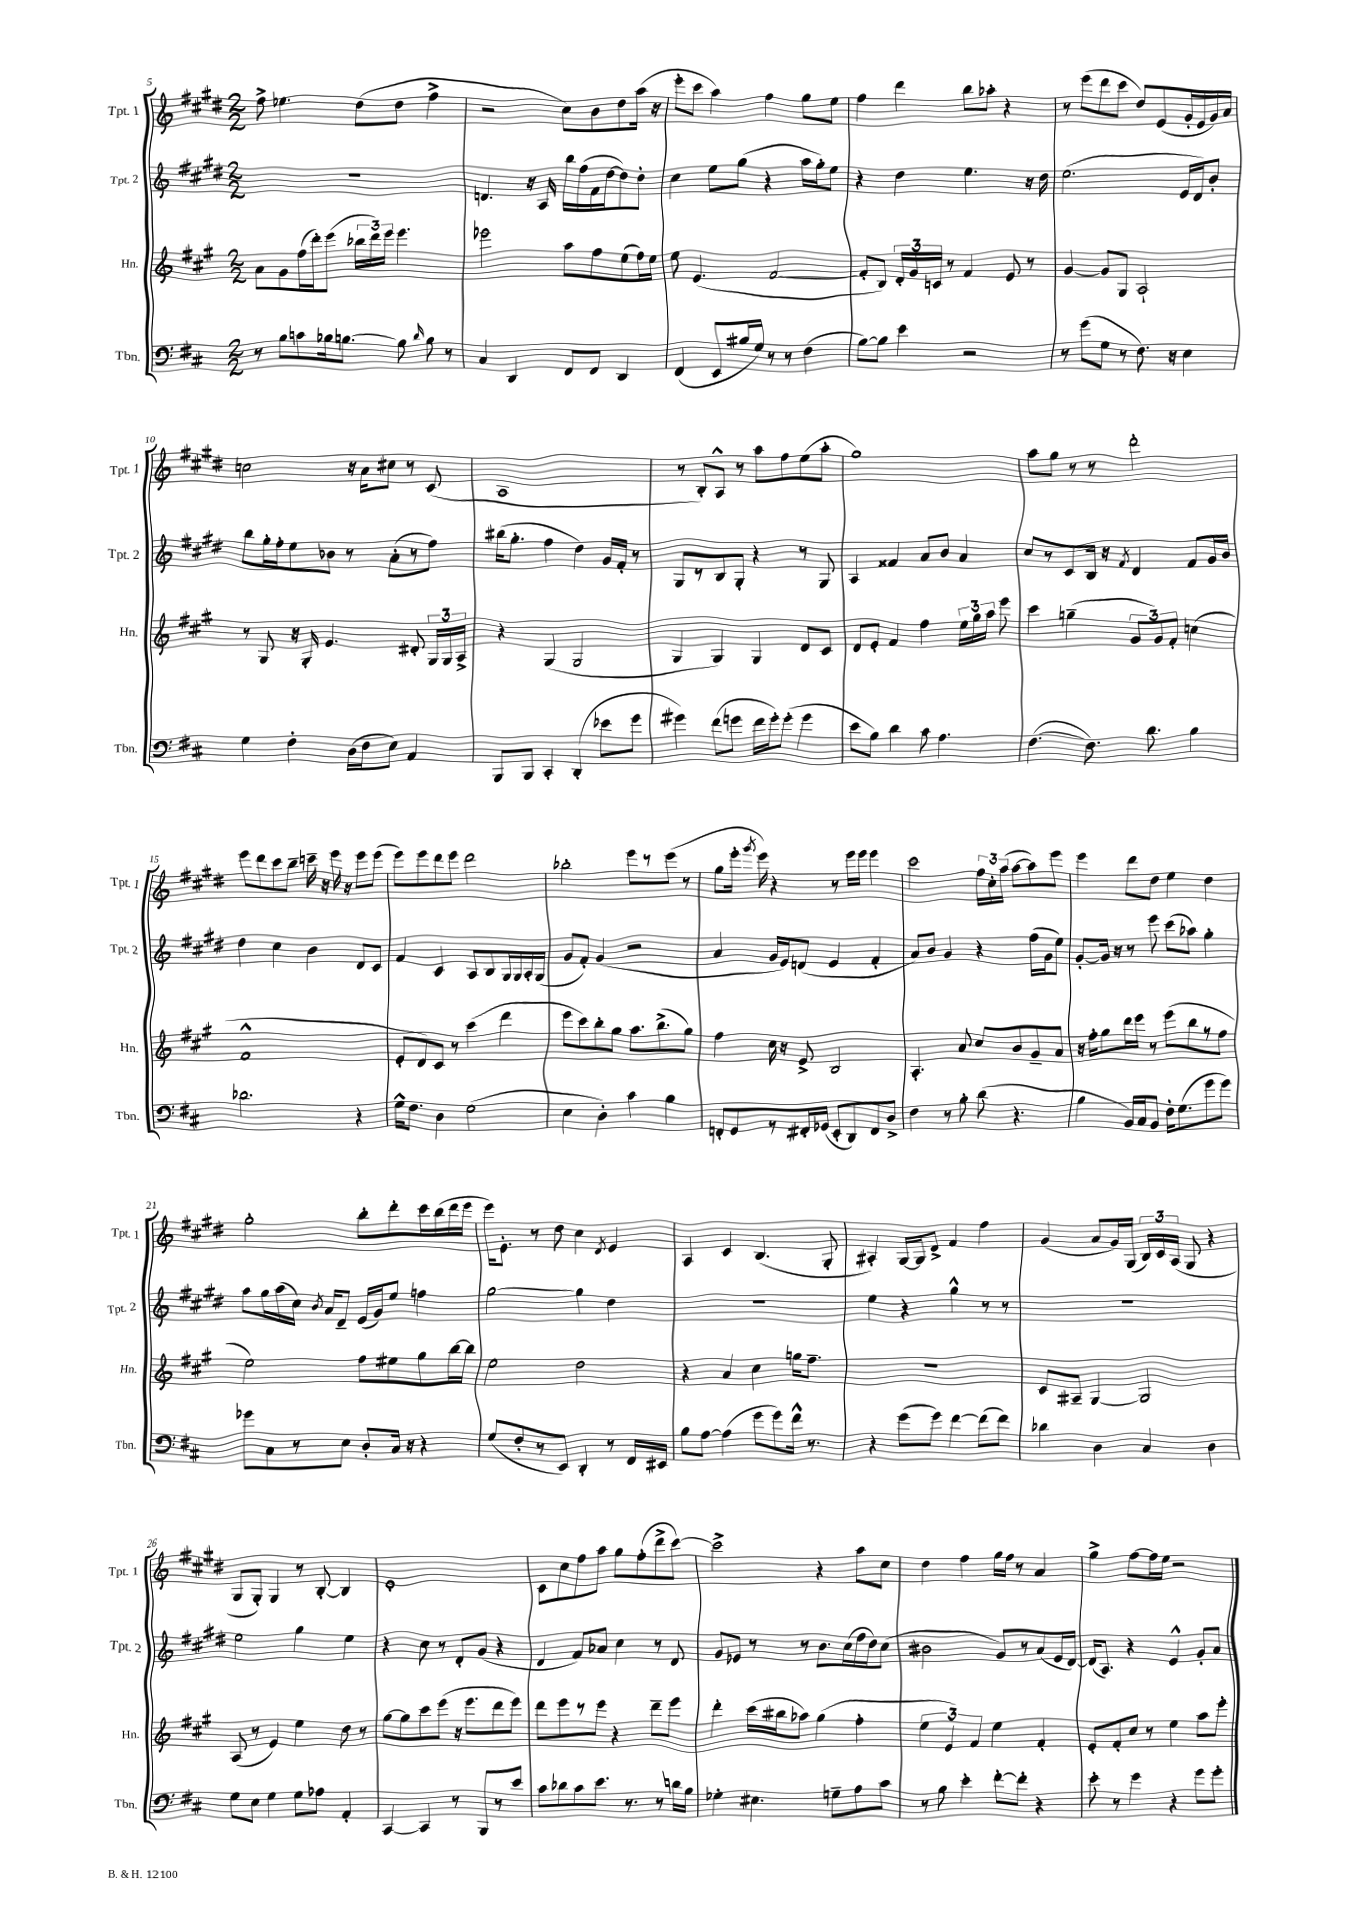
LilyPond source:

<<
\new StaffGroup <<
\new Staff = "s0" \with { instrumentName = "Tpt. 1" shortInstrumentName = "Tpt. 1" } {
    \clef treble \key e \major \numericTimeSignature \time 2/2
    \autoBeamOff fis''8-> ees''4. dis''8[( dis''8] fis''4-> |
    r2 cis''8[) b'8 dis''8 a''16]( r16 |
    e'''8[-. cis'''8] a''4) fis''4 gis''8[ e''8] |
    fis''4 dis'''4 b''8[ aes''8]-. r4 |
    r8 e'''8[( dis'''8 cis'''8] dis''8[) e'8( gis'16-. e'16 gis'16) a'16] |
    c''2 r16 a'16[ cis''8] r8 cis'8( |
    a1 |
    r8 b8[-.) a8]-^ r8 a''8[ fis''8 e''8( a''8]-. |
    gis''1) |
    a''8[ gis''8] r8 r8 dis'''2-. |
    e'''8[ dis'''8 cis'''8 b''8]-- c'''16-- r16 e'''16 r16 e'''8[ e'''8]( |
    e'''8[) e'''8 dis'''8 e'''8] dis'''2 |
    bes''2-. e'''8[ r8 e'''8]( r8 |
    gis''8[ e'''16]-. \acciaccatura { gis'''8 } e'''16) r4 r8 e'''16[ e'''16] e'''4 |
    cis'''2 \tuplet 3/2 { fis''16[ cis''16-. a''16]( } a''8[~ a''8) e'''8] |
    e'''4 dis'''8[ dis''8] e''4 dis''4 |
    gis''2-. b''8[-. dis'''8-. cis'''16 b''16( dis'''16 e'''16] |
    e'''16[) e'8.]-. r8 dis''8 cis''4 \acciaccatura { dis'8 } e'4 |
    a4 cis'4 b4.( gis8-. |
    ais4-.) gis16[~ gis16 dis'8]-> fis'4 fis''4 |
    gis'4( a'8[ gis'16) gis16]( \tuplet 3/2 { b16[) cis'16 a16]( } gis8 r4 |
    gis8[ gis8]-.) gis4 r8 b8~-. b4 |
    e'1-. |
    cis'8[ cis''8 fis''8 a''8] gis''8[ fis''8-.( dis'''8-> cis'''8]~) |
    cis'''2-> r4 a''8[ cis''8] |
    dis''4 fis''4 gis''16[ fis''16] r8 a'4 |
    gis''4-> fis''8[~ fis''16 e''16] r2 \bar "|." |
}
\new Staff = "s1" \with { instrumentName = "Tpt. 2" shortInstrumentName = "Tpt. 2" } {
    \clef treble \key e \major \numericTimeSignature \time 2/2
    \autoBeamOff R1 |
    d'4. r16 a16 b''16[ fis''16( fis'16 dis''16~ dis''8) dis''8]-. |
    cis''4 e''8[ gis''8]( r4 a''16[ gis''16-.) e''8] |
    r4 dis''4 e''4. r16 dis''16 |
    e''2.( e'16[ dis'16) b'8]-. |
    b''8[ gis''16-. fis''16-. e''8 bes'8] r8 a'8[-.( r8 fis''8]) |
    bis''16[( gis''8.]-. fis''4 dis''4) gis'16[ fis'16]-. r8 |
    gis8[ r8 b8 gis8]-. r4 r8 gis8 |
    a4 fisis'4 a'8[ b'8] a'4 |
    cis''8[ r8 cis'8 b16] r16 \acciaccatura { fis'8 } dis'4 fis'8[ gis'16 b'16] |
    dis''4 cis''4 b'4 dis'8[ cis'8] |
    fis'4 cis'4 a8[ b8 gis16 gis16 a16-. gis16]( |
    gis'8[ fis'8]-.) gis'4( r2 |
    a'4 gis'16[ e'16) d'8]( e'4 fis'4-. |
    a'8[) b'8] gis'4 r4 fis''16[( gis'16 e''8]) |
    gis'8[~-. gis'16] r16 r8 e'''8 cis'''8[( aes''8]) gis''4-. |
    a''8[ gis''16 a''16( cis''16]) \acciaccatura { b'8 } a'16[ dis'8]-- e'16[( gis'16) e''8] f''4 |
    gis''2~ gis''4 dis''4 |
    R1 |
    e''4 r4 gis''4-^ r8 r8 |
    R1 |
    e''2 gis''4 e''4 |
    r4 cis''8 r8 dis'8[-. gis'8]( r4 |
    dis'4 fis'8[) aes'8] cis''4 r8 dis'8 |
    gis'8[ ees'8] r8 r8 b'8.[ cis''16( fis''16 dis''16) cis''8]( |
    bis'2 gis'8[) r8 a'8( e'16 dis'16]~) |
    dis'16[( a8.]) r4 e'4-^ gis'8[-. a'8] \bar "|." |
}
\new Staff = "s2" \with { instrumentName = "Hn." shortInstrumentName = "Hn." } {
    \clef treble \key a \major \numericTimeSignature \time 2/2
    \autoBeamOff a'8[ gis'8 fis''16( d'''16-.) e'''8]( \tuplet 3/2 { bes''16[ d'''16) e'''16] } e'''4. |
    ees'''2 a''8[ fis''8 e''8( fis''16) e''16] |
    e''8 e'4.( fis'2~ |
    fis'8[-. b8]) \tuplet 3/2 { d'16[-. gis'16 c'16] } r8 fis'4 e'8 r8 |
    gis'4~ gis'8[ gis8] a2-! |
    r8 gis8 r16 gis16-. e'4. dis'8-. \tuplet 3/2 { gis16[ gis16 a16]-> } |
    r4 gis4( gis2 |
    gis4 gis4) gis4 d'8[ cis'8] |
    d'8[ e'8]-. fis'4 fis''4 \tuplet 3/2 { e''16[ gis''16 a''16] } e'''8 |
    cis'''4 g''4--( \tuplet 3/2 { gis'8[ gis'8) fis'8]-. } c''4( |
    fis'1-^ |
    e'8[-. d'8) cis'8] r8 cis'''4( d'''4 |
    e'''8[ cis'''8) b''8-. gis''8] a''8.[ b''8.->( gis''8]) |
    fis''4 cis''16 r16 e'8-> b2 |
    a4.-. a'8 cis''8[ b'8 gis'8-- a'8] |
    r16 fis''16[-. gis''8 d'''16 e'''16] r8 e'''8[( b''8 r8 fis''8] |
    e''2) fis''8[ eis''8 gis''8 b''16~ b''16] |
    e''2 d''2 |
    r4 a'4 cis''4 g''16[ fis''8.]-- |
    R1 |
    cis'8[ ais8]-- gis4~ gis2 |
    a8( r8 e'4) e''4 d''8 r8 |
    gis''8[~ gis''8 cis'''8 e'''8]( r16 e'''8.[ d'''8 e'''8]) |
    d'''8[ e'''8 r8 e'''8] r4 d'''8[-- e'''8] |
    d'''4-. cis'''16[( bis''16 aes''8]) gis''4( fis''4-. |
    \tuplet 3/2 { e''4 e'4) fis'4 } e''4 fis'4-. |
    e'8[-. fis'8-. cis''8] r8 e''4 a''8[ e'''8]-. \bar "|." |
}
\new Staff = "s3" \with { instrumentName = "Tbn." shortInstrumentName = "Tbn." } {
    \clef bass \key d \major \numericTimeSignature \time 2/2
    \autoBeamOff r8 b8[ c'8 bes16 b8.]~ b8 \grace { d'16 } b8 r8 |
    cis4 d,4 fis,8[ fis,8] d,4 |
    fis,4( e,8[ bis16 g16]) r8 r8 fis4( |
    b8[~) b8] e'4 r2 |
    r8 g'8[( g8] r8 fis8.) r16 e4 |
    g4 fis4-. d16[( fis16 e8]) a,4 |
    b,,8[ b,,8] cis,4-. d,4-.( ees'8[ g'8] |
    gis'4) fis'8[( g'8] fis'16[ g'16-.) g'8]-.( g'4 |
    e'8[ b8]) d'4 cis'8 a4. |
    fis4.~( fis8.) d'8. b4 |
    des'2. r4 |
    g16[-^ fis8.] d4 g2( |
    e4 d4-.) cis'4 b4 |
    f,8[-. g,8 r8 fis,16-. ges,16]( e,8[-. d,8) fis,8 d8]-> |
    fis4 r8 b8-. d'8( r4. |
    b4 b,16[) cis16 b,8] fis16[-. g8.( g'8 g'8]) |
    ges'8[ cis8 r8 e8] d8[-. cis16] r16 r4 |
    g8[( fis8-. r8 e,8]) d,4-. r8 fis,16[ eis,16] |
    b8[ a8]~ a4( g'8[ g'8) fis'16]-^ r8. |
    r4 g'8[( g'8]) fis'4~ fis'8[( fis'8]) |
    des'4 d4 cis4 d4 |
    g8[ e8] g4 g8[ aes8] a,4-. |
    cis,4~ cis,4 r8 b,,8[ r8 e'8] |
    cis'8[ des'8 cis'8 e'8.] r8. r8 d'16[ b16] |
    ges4-. eis4. g8[-- a8 cis'8] |
    r8 b8 e'4-. fis'8[~-. fis'8]-. r4 |
    e'8-. r8 g'4 r4 g'8[ g'8]-. \bar "|." |
}
>>
>>
\layout { \context { \Score currentBarNumber = #5 } }
